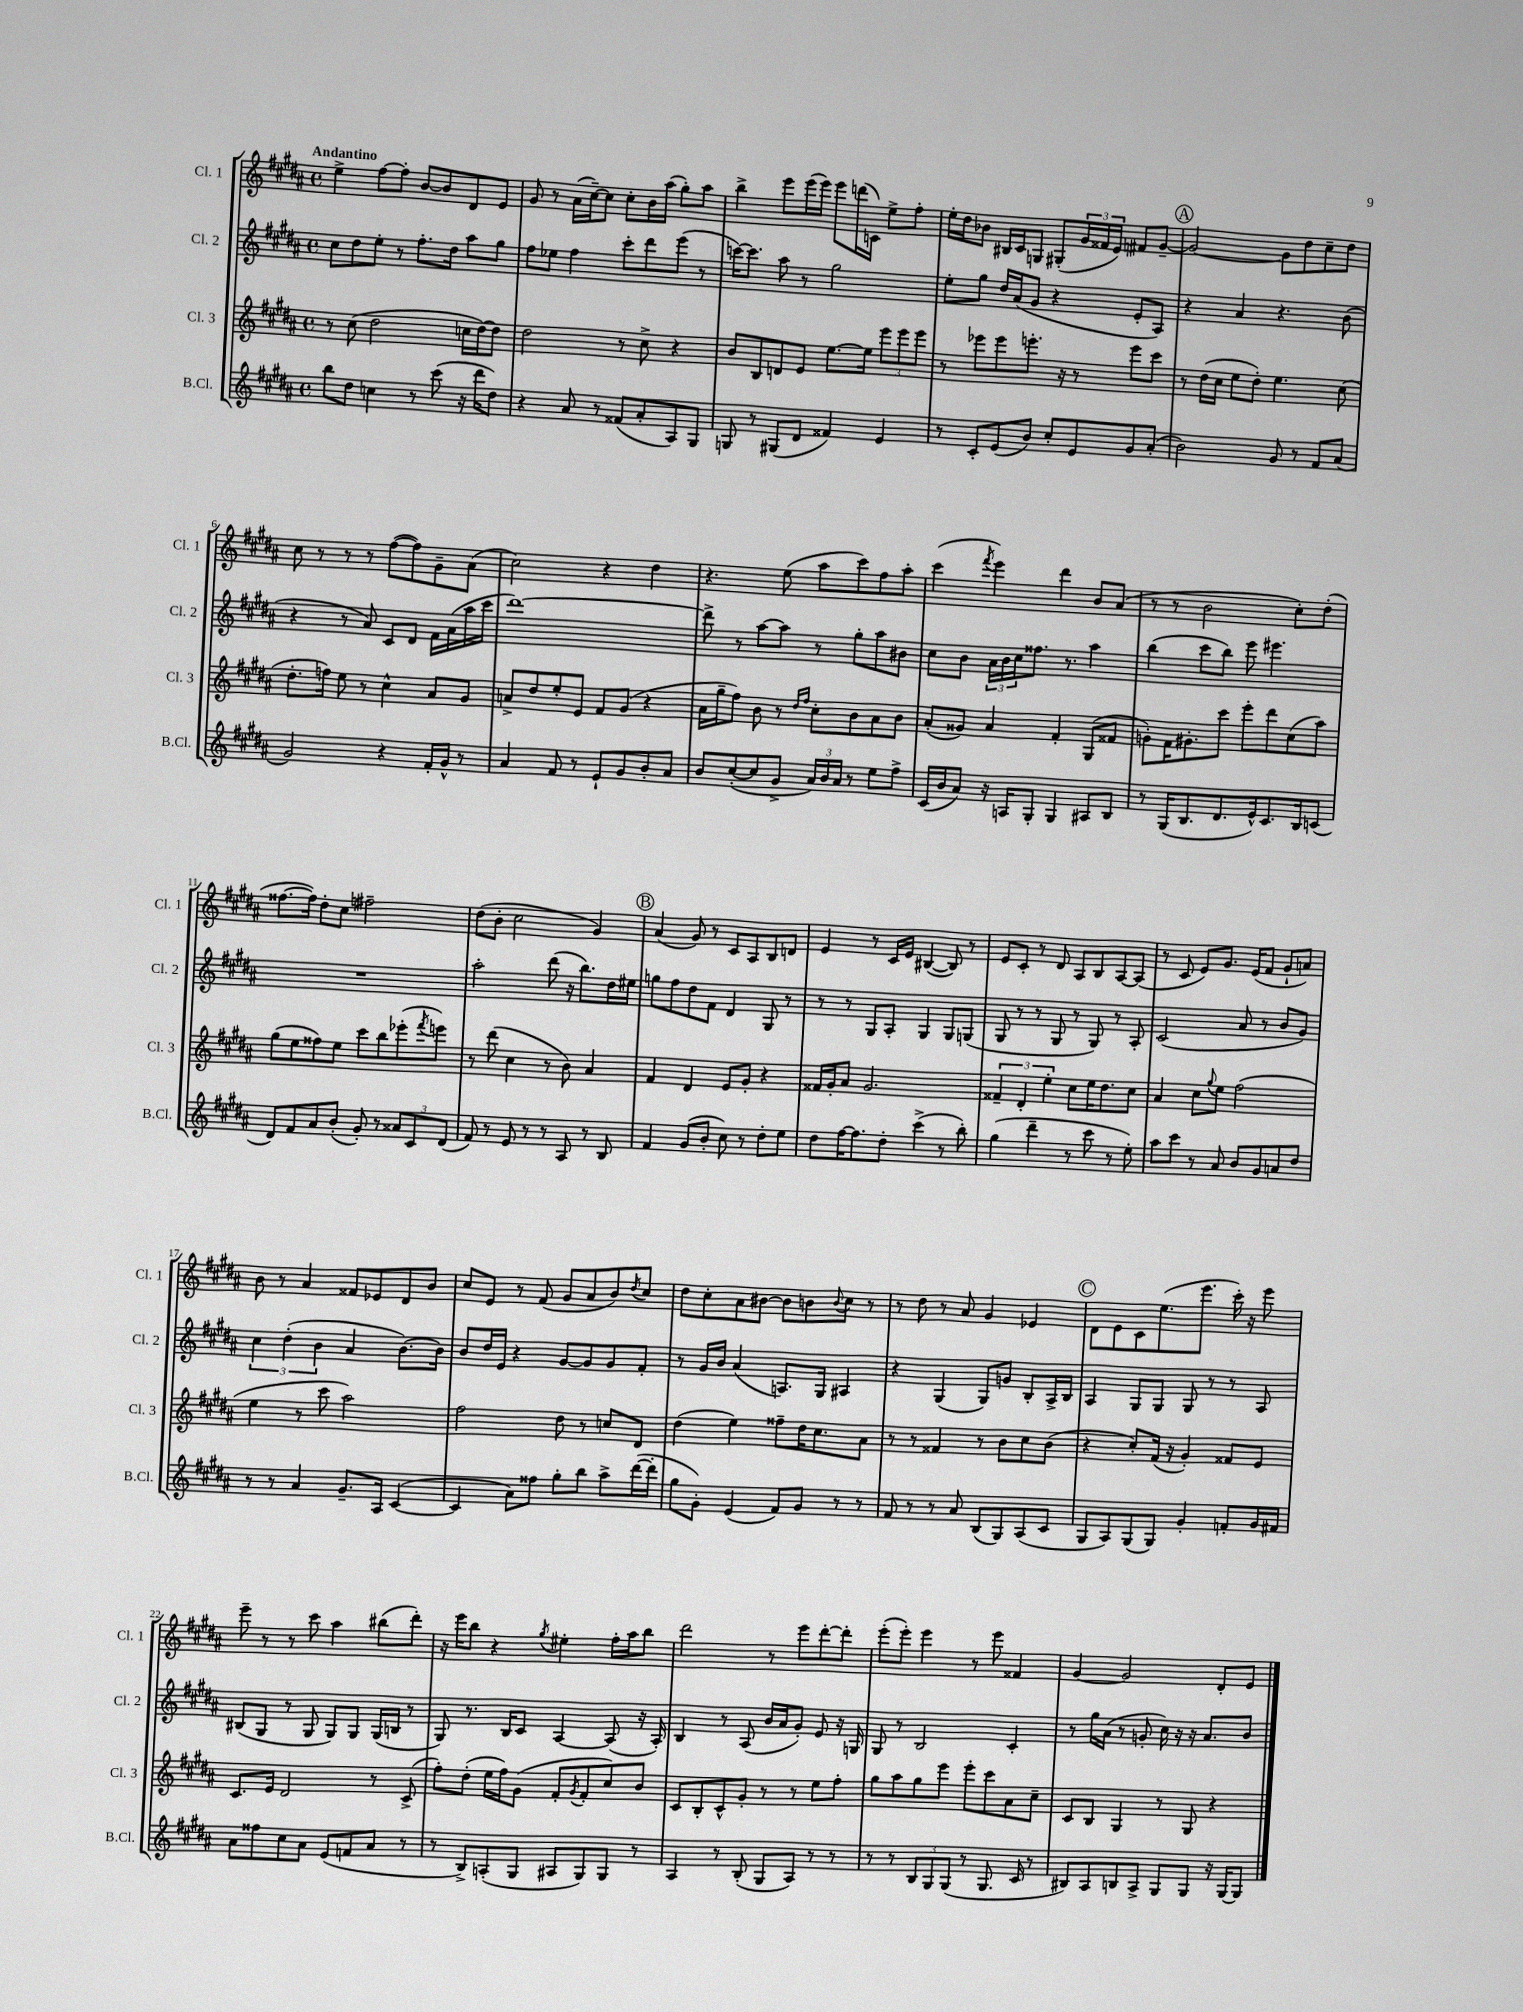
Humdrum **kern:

**kern	**kern	**kern	**kern
*staff4	*staff3	*staff2	*staff1
*clefG2	*clefG2	*clefG2	*clefG2
*k[f#c#g#d#a#]	*k[f#c#g#d#a#]	*k[f#c#g#d#a#]	*k[f#c#g#d#a#]
*M4/4	*M4/4	*M4/4	*M4/4
*met(c)	*met(c)	*met(c)	*met(c)
8bb	8r	8cc#	4ee^
8dd#	(8cc#	8dd#	.
4cc	2dd#	8ee'	[8ff#
.	.	8r	8ff#']
8r	.	8.ff#'	[8b
(8ccc#	.	.	8b]
.	.	16dd#	.
16r	16cc	8aa#	8d#
16ddd#	[16dd#)	.	.
8dd#)	8dd#]	8gg#	8e
=	=	=	=
4r	2dd#	8ff#	8g#
.	.	8ee-	8r
8a#	.	4ff#	(16a#
.	.	.	[16cc#~)
8r	.	.	8cc#]
(8f##	8r	8ccc#'	8cc#'
8a#'	8cc#^	8ddd#	16b
.	.	.	(16aa#
8A#)	4r	(8eee	8gg#')
8G#	.	8r	8aa#
=	=	=	=
8G	8b	[16ccc)	4bb^
.	.	8.ccc]	.
8r	8B	.	.
(8G#	8d	8aa#	8eee
8d#	8e	8r	(16eee
.	.	.	16eee)
4f##)	[8.ee	2gg#	8eee
.	.	.	(16ddd
.	16ee]	.	16c)
4e	12eee	.	8ee^
.	12eee	.	.
.	.	.	8ff#'
.	12eee	.	.
=	=	=	=
8r	8r	8ee'	16ee'
.	.	.	16dd#
8c#'	8eee-	8gg#	8b-
(8e	8eee-	16dd#	16B#
.	.	(16a#	16c#
8b)	8.eee'	8g#	8G
8cc#'	.	4r	(8G#'
.	16r	.	.
8e	8r	.	24g#
.	.	.	24f##
.	.	.	24e)
8g#	8eee	8e'	8f#
(8a#'	8ccc#	8A#)	[8g#~
=	=	=	=
2b)	8r	4r	2g#_
.	(16dd#	.	.
.	16cc#	.	.
.	8ee	4a#	.
.	8dd#')	.	.
8g#	4.ee	4.r	8g#]
8r	.	.	8dd#
8f#	.	.	8cc#~
(8a#	(8cc#	(8b	8dd#
=	=	=	=
2g#)	8.dd#'	4r	8cc#
.	.	.	8r
.	16ff)	.	.
.	8ee	8r	8r
.	8r	8a#)	8r
4r	4cc#^^	8c#	([8ff#
.	.	8d#	8ff#])
16f#'	8a#	16f#	8g#~
16g#^^	.	(16a#	.
8r	8g#	16aa#	(8a#
.	.	16ccc#	.
=	=	=	=
4a#	8a^	[1ddd#)	2cc#)
.	8dd#	.	.
8f#	8ee'	.	.
8r	8e	.	.
8e`	8f#	.	4r
8g#	(8g#	.	.
8b'	4r	.	4dd#
8a#	.	.	.
=	=	=	=
8b	16a#	8ddd#^]	4.r
.	16gg#~	.	.
([8cc#'	8ff#)	8r	.
8cc#]	8b	[8aa#	.
8g#^	8r	8aa#]	(8ee
.	16qqdd#	.	.
.	16qqff#	.	.
24a#)	8cc#'	8r	8aa#
24b	.	.	.
24a#	.	.	.
8r	8b	8gg#'	8ccc#)
8ee	8a#	8aa#	8ff#
8ff#^	8b	8b#	8aa#'
=	=	=	=
(16c#	(8a#'	8cc#	(4ccc#
16b	.	.	.
8a#)	8g##)	8b	.
.	.	.	8qfff#
16r	4a#	24a#	4eee)
.	.	24b	.
16A	.	.	.
.	.	24cc#	.
8G#'	.	8.ff##	.
4G#	4f#'	.	4ddd#
.	.	8.r	.
8A#	(8G#	4aa#	8b
8B	8f##	.	(8a#
=	=	=	=
8r	8g')	(4bb	8r
(16G#	16f#	.	8r
8.B	8.g#'	.	.
.	.	8ccc#	2b
8.d#	8ccc#	8bb)	.
.	8eee'	8eee	.
16e^^)	.	.	.
8.c#	8ddd#	4.eee#	.
.	(8cc#	.	8cc#')
16B	.	.	.
(8c	8aa#)	.	(8dd#'
=	=	=	=
8d#)	(8gg#	1r	[8.ff##
8f#	8ee	.	.
.	.	.	16ff##])
8a#	8ff##)	.	8dd#'
(8b'	8ee	.	8cc#
8g#')	8ccc#	.	2ff#~
8r	8bb	.	.
12a##	(8eee-'	.	.
12c#	.	.	.
.	8qfff#	.	.
.	8eee)	.	.
(12d#	.	.	.
=	=	=	=
8f#)	8r	2aa#'	(8dd#
8r	(8ddd#	.	8b'
8e	4cc#	.	2cc#
8r	.	.	.
8r	8r	(8ddd#	.
8A#	8b)	16r	.
.	.	8.bb)	.
8r	4a#	.	4g#)
8B	.	16dd#	.
.	.	16ee#	.
=	=	=	=
4f#	4f#	8gg	(4a#
.	.	8ff#	.
(8g#	4d#	8dd#	8g#)
8b'	.	8f#	8r
8cc#)	8e	4d#	8c#
8r	8g#'	.	8A#
8dd#'	4r	8G#	8B
8ee	.	8r	8d
=	=	=	=
8dd#	16f##	8r	4e
.	16g#'	.	.
[16ff#	8a#	8r	.
8.ff#]	.	.	.
.	2.g#	8G#	8r
8dd#'	.	8A#'	16c#
.	.	.	16e
(4ccc#^	.	4G#	([4B#
8r	.	8G#	8B#])
8bb')	.	(8G	8r
=	=	=	=
(4gg#	6f##~	8G#	8e
.	.	8r	8c#'
.	6d#'	.	.
4ddd#~	.	8r	8r
.	6ee'	.	.
.	.	8G#	8d#
8r	8cc#	8r	8A#
8ccc#	16ee	8G#)	8B
.	8.dd#	.	.
8r	.	8r	[8A#
8ee')	8cc#	8A#'	(8A#]
=	=	=	=
8aa#	4a#	(2c#	8r
8ccc#	.	.	8c#
8r	8cc#	.	8e)
.	8qqgg#	.	.
8a#	8ee	.	8.g#
8b	(2ff#	8a#	.
.	.	.	(16e
8g#	.	8r	8f#
8a	.	8b	8g#`
8dd#	.	8g#)	8a)
=	=	=	=
8r	4ee	6cc#	8b
8r	.	.	8r
.	.	(6dd#'	.
4a#	8r	.	4a#
.	.	6b	.
.	8ccc#	.	.
8.g#~	2aa#)	4a#	8f##
.	.	.	8e-
16A#	.	.	.
([4c#	.	[8.b)	8d#
.	.	.	8b
.	.	16b]	.
=	=	=	=
4c#]	2ff#	8b	8cc#
.	.	16dd#	8e
.	.	16e	.
8a#)	.	4r	8r
8ff##	.	.	(8f#
8gg#'	8dd#	[8g#	8g#
8bb	8r	8g#]	8a#
8aa#^	8cc	8g#	8b)
.	.	.	8qdd#
([16ddd#	8d#	8f#'	8cc#
16ddd#']	.	.	.
=	=	=	=
8gg#	(4dd#	8r	8dd#
8g#')	.	16g#	8cc#'
.	.	16b	.
(4e	4ee)	(4a#	8a#
.	.	.	[8b#
8f#)	8ff##~	8.A)	8b#]
8g#	16dd#	.	8b
.	8.cc#	16G#	.
.	.	.	8qqb
8r	.	4A#	8cc#
8r	8a#	.	8r
=	=	=	=
8f#	8r	4r	8r
8r	8r	.	8dd#
8r	4f##	(4G#	8r
8a#	.	.	8a#
(8B	8r	8G#)	4g#
8G#)	8b	8g	.
(8A#	8cc#	8B'	4e-
8c#	(8b	16A#^	.
.	.	16B	.
=	=	=	=
8G#	4r	4A#	8d#
8A#)	.	.	8e
(8G#	8cc#')	8G#	8c#
8G#)	(16f#	8G#	(8.ee
.	16r	.	.
4g#'	4g#')	8G#	.
.	.	.	8.eee
.	.	8r	.
8f'	8f##	8r	16ccc#')
.	.	.	16r
16g#	8e	8A#	8eee
16f#	.	.	.
=	=	=	=
8a#	8.c#	(8B#	8eee~
8ff##	.	8G#	8r
.	16e	.	.
8cc#	2d#	8r	8r
8a#	.	8G#	8ccc#
(8e	.	8G#)	4aa#
8f	.	8G#	.
8a#	8r	(16G#	(8bb#
.	.	16B	.
8r	(8c#^	8r	8ddd#')
=	=	=	=
8r	8ff#')	8G#)	16r
.	.	.	16eee
8B^)	(8dd#'	8.r	8bb
(8A'	16ee	.	4r
.	16ff#)	16B	.
8G#	(8g#	8c#	.
.	.	.	8qgg#
8A#	8f#'	[4A#	4ee#'
.	8qg#	.	.
8G#)	8f#'	.	.
8G#	8cc#)	(8A#]	16ff#'
.	.	.	16aa#
8r	8b	16r	8bb
.	.	16A#')	.
=	=	=	=
4A#	8c#	4B	2ddd#
.	8B'	.	.
8r	8c#^^	8r	.
(8B'	8g#'	(8A#	.
8G#	8r	16b	8r
.	.	16a#	.
8A#)	8r	8g#')	8eee
8r	8ee	8e	[8ddd#'
8r	8ff#'	16r	8ddd#']
.	.	16G	.
=	=	=	=
8r	8gg#	8G#	(8eee'
8r	8aa#	8r	8eee')
12B	8gg#	2B	4eee
12G#	.	.	.
.	8eee	.	.
(12G#	.	.	.
8r	8eee'	.	8r
8.G#	8ccc#	.	8eee
.	8a#	4c#'	4f##
16c#	.	.	.
8r	8cc#~	.	.
=	=	=	=
8B#)	8c#	8r	[4g#
8A#	8B	16gg#	.
.	.	(16a#	.
8B	4G#	8r	2g#]
8A#^	.	8g'	.
8G#	8r	16cc#)	.
.	.	16r	.
8G#	8G#	16r	.
.	.	8.a#	.
16r	4r	.	8d#'
[16G#	.	.	.
8G#]	.	8b	8e
==	==	==	==
*-	*-	*-	*-
